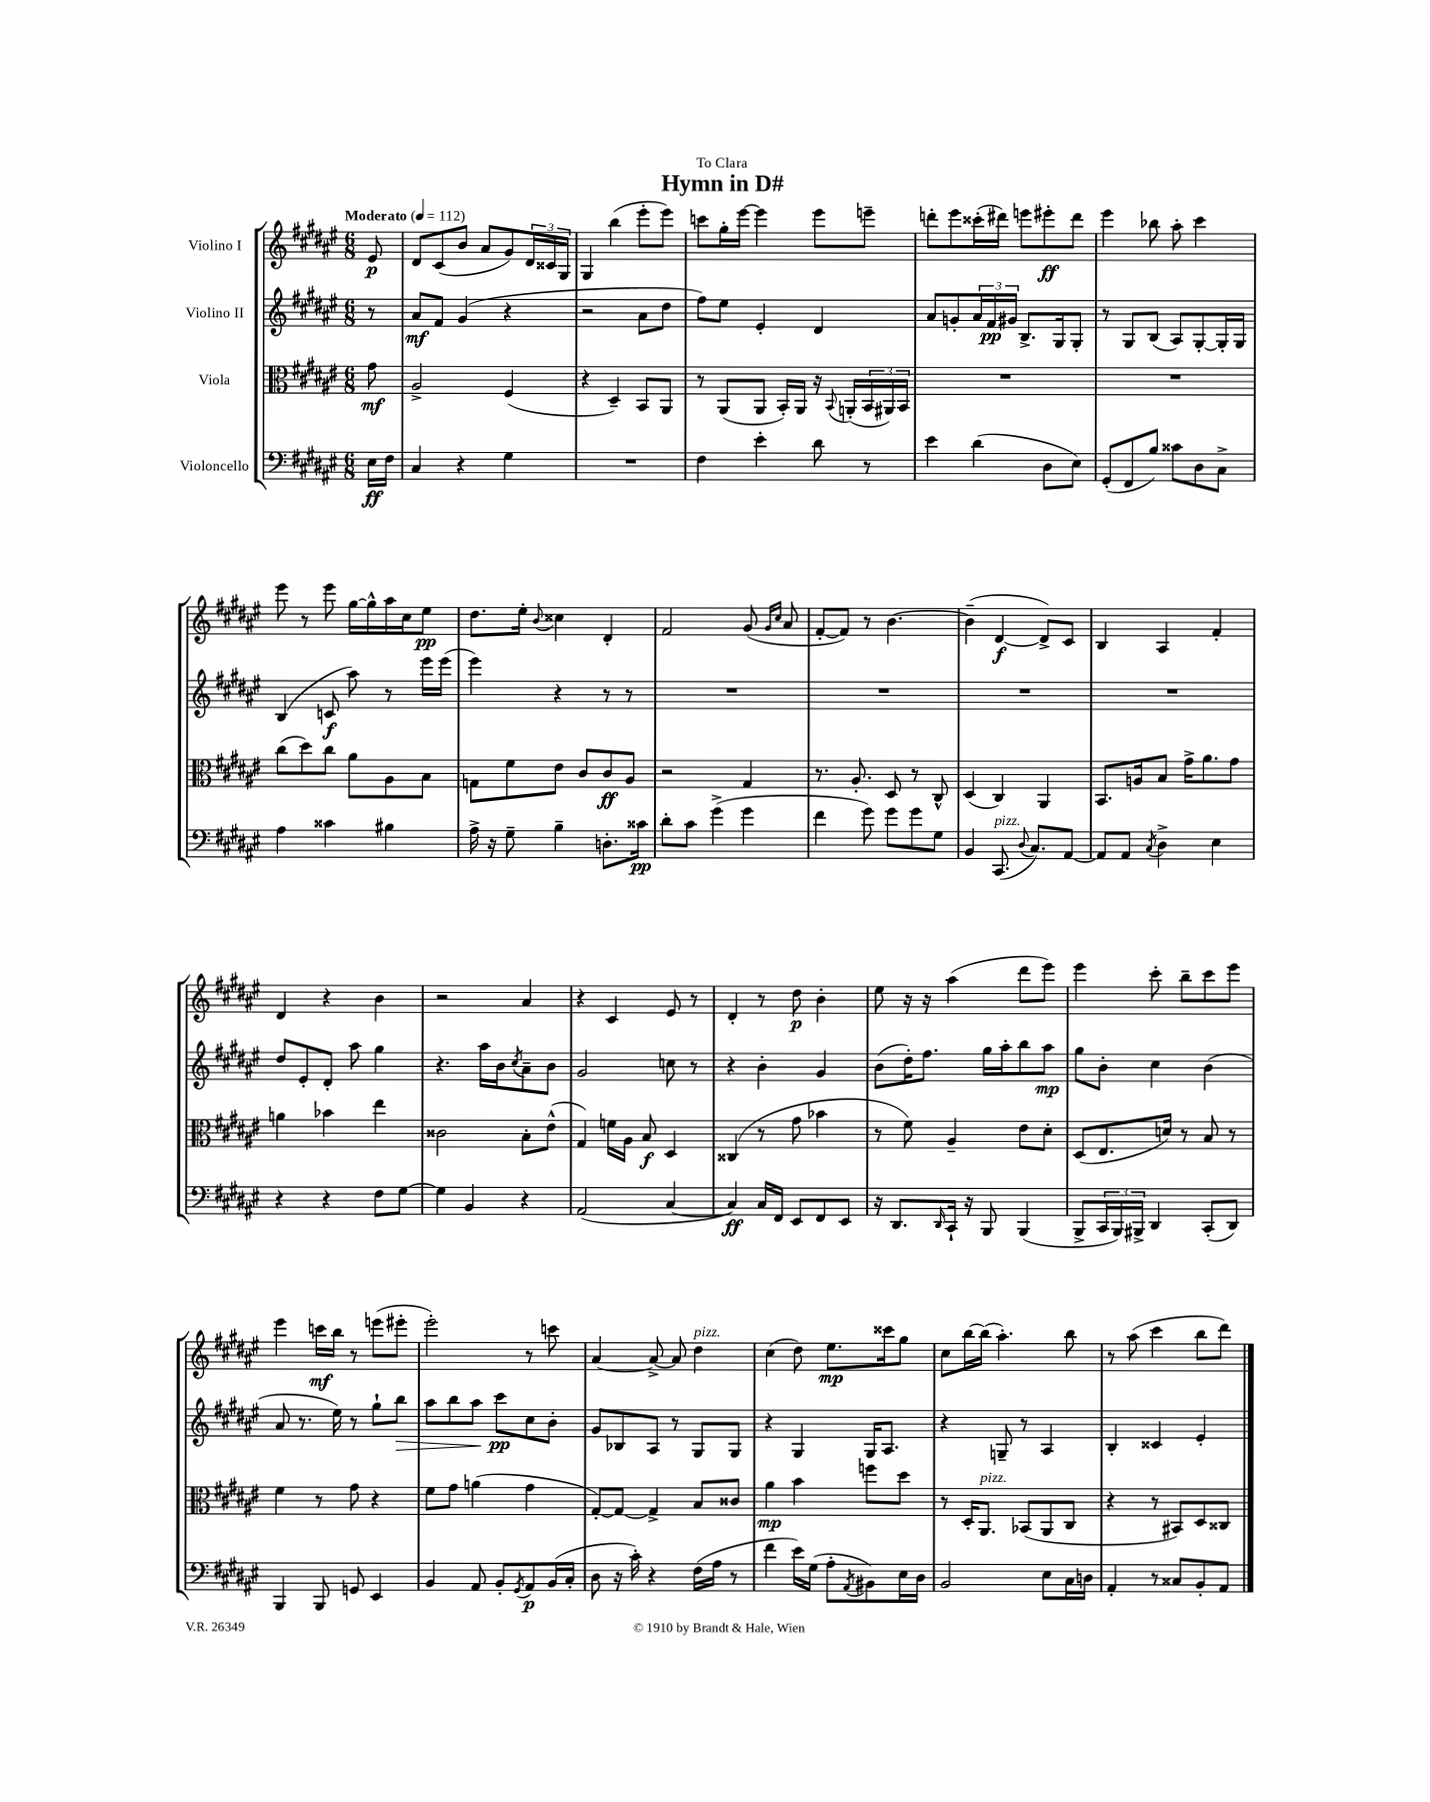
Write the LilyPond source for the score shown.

\header { title = "Hymn in D#" dedication = "To Clara" }
<<
\new StaffGroup <<
\new Staff = "s0" \with { instrumentName = "Violino I" } {
    \clef treble \key fis \major \numericTimeSignature \time 6/8 \partial 8 \tempo "Moderato" 4 = 112
    eis'8\p |
    dis'8 cis'8( b'8 ais'8 gis'8) \tuplet 3/2 { dis'16 cisis'16 gis16 } |
    gis4 b''4( eis'''8-. eis'''8) |
    c'''8 gis''16-. eis'''16~ eis'''4 eis'''8 e'''8-- |
    d'''8-. eis'''8 cisis'''16-.( dis'''16) e'''8 eis'''8-.\ff dis'''8 |
    eis'''4 bes''8 ais''8-. cis'''4 |
    eis'''8 r8 eis'''8 gis''16~ gis''16-^ ais''16 cis''16 eis''8\pp |
    dis''8. eis''16-. \appoggiatura { b'8 } cisis''4 dis'4-. |
    fis'2 gis'8( \grace { gis'16 cis''16 } ais'8 |
    fis'8~-. fis'8) r8 b'4.~ |
    b'4--( dis'4~\f dis'8->) cis'8 |
    b4 ais4 fis'4-. |
    dis'4 r4 b'4 |
    r2 ais'4 |
    r4 cis'4 eis'8 r8 |
    dis'4-. r8 dis''8\p b'4-. |
    eis''8 r16 r16 ais''4( dis'''8 eis'''8) |
    eis'''4 cis'''8-. b''8-- cis'''8 eis'''8 |
    eis'''4 c'''16\mf b''16 r8 e'''8( eis'''8-. |
    eis'''2-.) r8 c'''8 |
    ais'4~ ais'8~-> ais'8 dis''4^\markup { \italic "pizz." } |
    cis''4( dis''8) eis''8.\mp cisis'''16 gis''8 |
    cis''8 b''16~ b''16( ais''4.-.) b''8 |
    r8 ais''8( cis'''4 b''8 dis'''8) \bar "|." |
}
\new Staff = "s1" \with { instrumentName = "Violino II" } {
    \clef treble \key fis \major \numericTimeSignature \time 6/8 \partial 8
    r8 |
    ais'8\mf fis'8 gis'4( r4 |
    r2 ais'8 dis''8 |
    fis''8) eis''8 eis'4-. dis'4 |
    ais'8 g'8-. \tuplet 3/2 { ais'16 fis'16\pp gis'16 } b8.-> gis16 gis8-. |
    r8 gis8 b8( ais8) gis8~-. gis16-. gis16 |
    b4( c'8\f ais''8) r8 eis'''16 eis'''16( |
    eis'''4) r4 r8 r8 |
    R2. |
    R2. |
    R2. |
    R2. |
    dis''8 eis'8-. dis'8-. ais''8 gis''4 |
    r4. ais''16 b'16 \acciaccatura { cis''8 } ais'8-- b'8 |
    gis'2 c''8 r8 |
    r4 b'4-. gis'4 |
    b'8( dis''16-.) fis''8. gis''16 ais''16-. b''8 ais''8\mp |
    gis''8 b'8-. cis''4 b'4( |
    ais'8 r8. eis''16) r8 gis''8-! b''8\> |
    ais''8 b''8 ais''8\! cis'''8\pp cis''8 b'8-. |
    gis'8 bes8 ais8 r8 gis8 gis8 |
    r4 gis4 gis16 ais8. |
    r4 g8-- r8 ais4 |
    b4-. cisis'4 eis'4-. \bar "|." |
}
\new Staff = "s2" \with { instrumentName = "Viola" } {
    \clef alto \key fis \major \numericTimeSignature \time 6/8 \partial 8
    gis'8\mf |
    ais2-> fis4( |
    r4 dis4--) b,8 ais,8 |
    r8 ais,8( ais,8 b,16-.) ais,16 r16 \appoggiatura { b,8 } a,16-.( \tuplet 3/2 { b,16 ais,16) b,16 } |
    R2. |
    R2. |
    cis''8( dis''8) cis''8 ais'8 ais8 b8 |
    g8 fis'8 eis'8 cis'8 cis'8\ff ais8 |
    r2 gis4 |
    r8. ais8.-. dis8 r8 cis8-^ |
    dis4( cis4) ais,4 |
    b,8. a16 b8 gis'16-> ais'8. gis'8 |
    a'4 bes'4 eis''4 |
    cisis'2 b8-. eis'8-^( |
    gis4) f'16 ais16 b8\f dis4 |
    cisis4( r8 gis'8 bes'4 |
    r8 fis'8) ais4-- eis'8 dis'8-. |
    dis8( eis8. d'16) r8 b8 r8 |
    fis'4 r8 gis'8 r4 |
    fis'8 gis'8 a'4( gis'4 |
    gis8~-.) gis8~ gis4-> b8 cisis'8 |
    ais'4\mp b'4 f''8 dis''8 |
    r8 dis16-. ais,8.^\markup { \italic "pizz." } bes,8( ais,8 cis8 |
    r4 r8 bis,8) dis8 cisis8 \bar "|." |
}
\new Staff = "s3" \with { instrumentName = "Violoncello" } {
    \clef bass \key fis \major \numericTimeSignature \time 6/8 \partial 8
    eis16\ff fis16 |
    cis4 r4 gis4 |
    R2. |
    fis4 eis'4-. dis'8 r8 |
    eis'4 dis'4( dis8 eis8) |
    gis,8-.( fis,8 b8) cisis'8 dis8 cis8-> |
    ais4 cisis'4 bis4 |
    ais16-> r16 gis8-- b4-- d8.-. cisis'16\pp |
    dis'8-. cis'8 gis'4->( gis'4 |
    fis'4 gis'8) gis'8 gis'8 gis8 |
    b,4 cis,8.^\markup { \italic "pizz." }( \appoggiatura { dis8 } cis8.) ais,8~ |
    ais,8 ais,8 \acciaccatura { cis8 } dis4-> eis4 |
    r4 r4 fis8 gis8~ |
    gis4 b,4 r4 |
    ais,2( cis4~ |
    cis4\ff) cis16 fis,16 eis,8 fis,8 eis,8 |
    r16 dis,8. \grace { dis,16 } cis,16-! r16 b,,8 b,,4( |
    b,,8-> \tuplet 3/2 { cis,16 b,,16) bis,,16-> } dis,4 cis,8-.( dis,8) |
    b,,4 b,,8 g,8 eis,4 |
    b,4 ais,8 b,8-. \acciaccatura { gis,8 } ais,8\p b,16( cis16-. |
    dis8 r16 cis'16-.) r4 fis16( ais16 r8 |
    fis'4 eis'16) gis16( ais8-. \acciaccatura { ais,8 } bis,8) eis16 dis16 |
    b,2 eis8 cis16 d16 |
    ais,4-. r8 cisis8 b,8-. ais,8 \bar "|." |
}
>>
>>
\layout { \context { \Score \remove "Bar_number_engraver" } }
